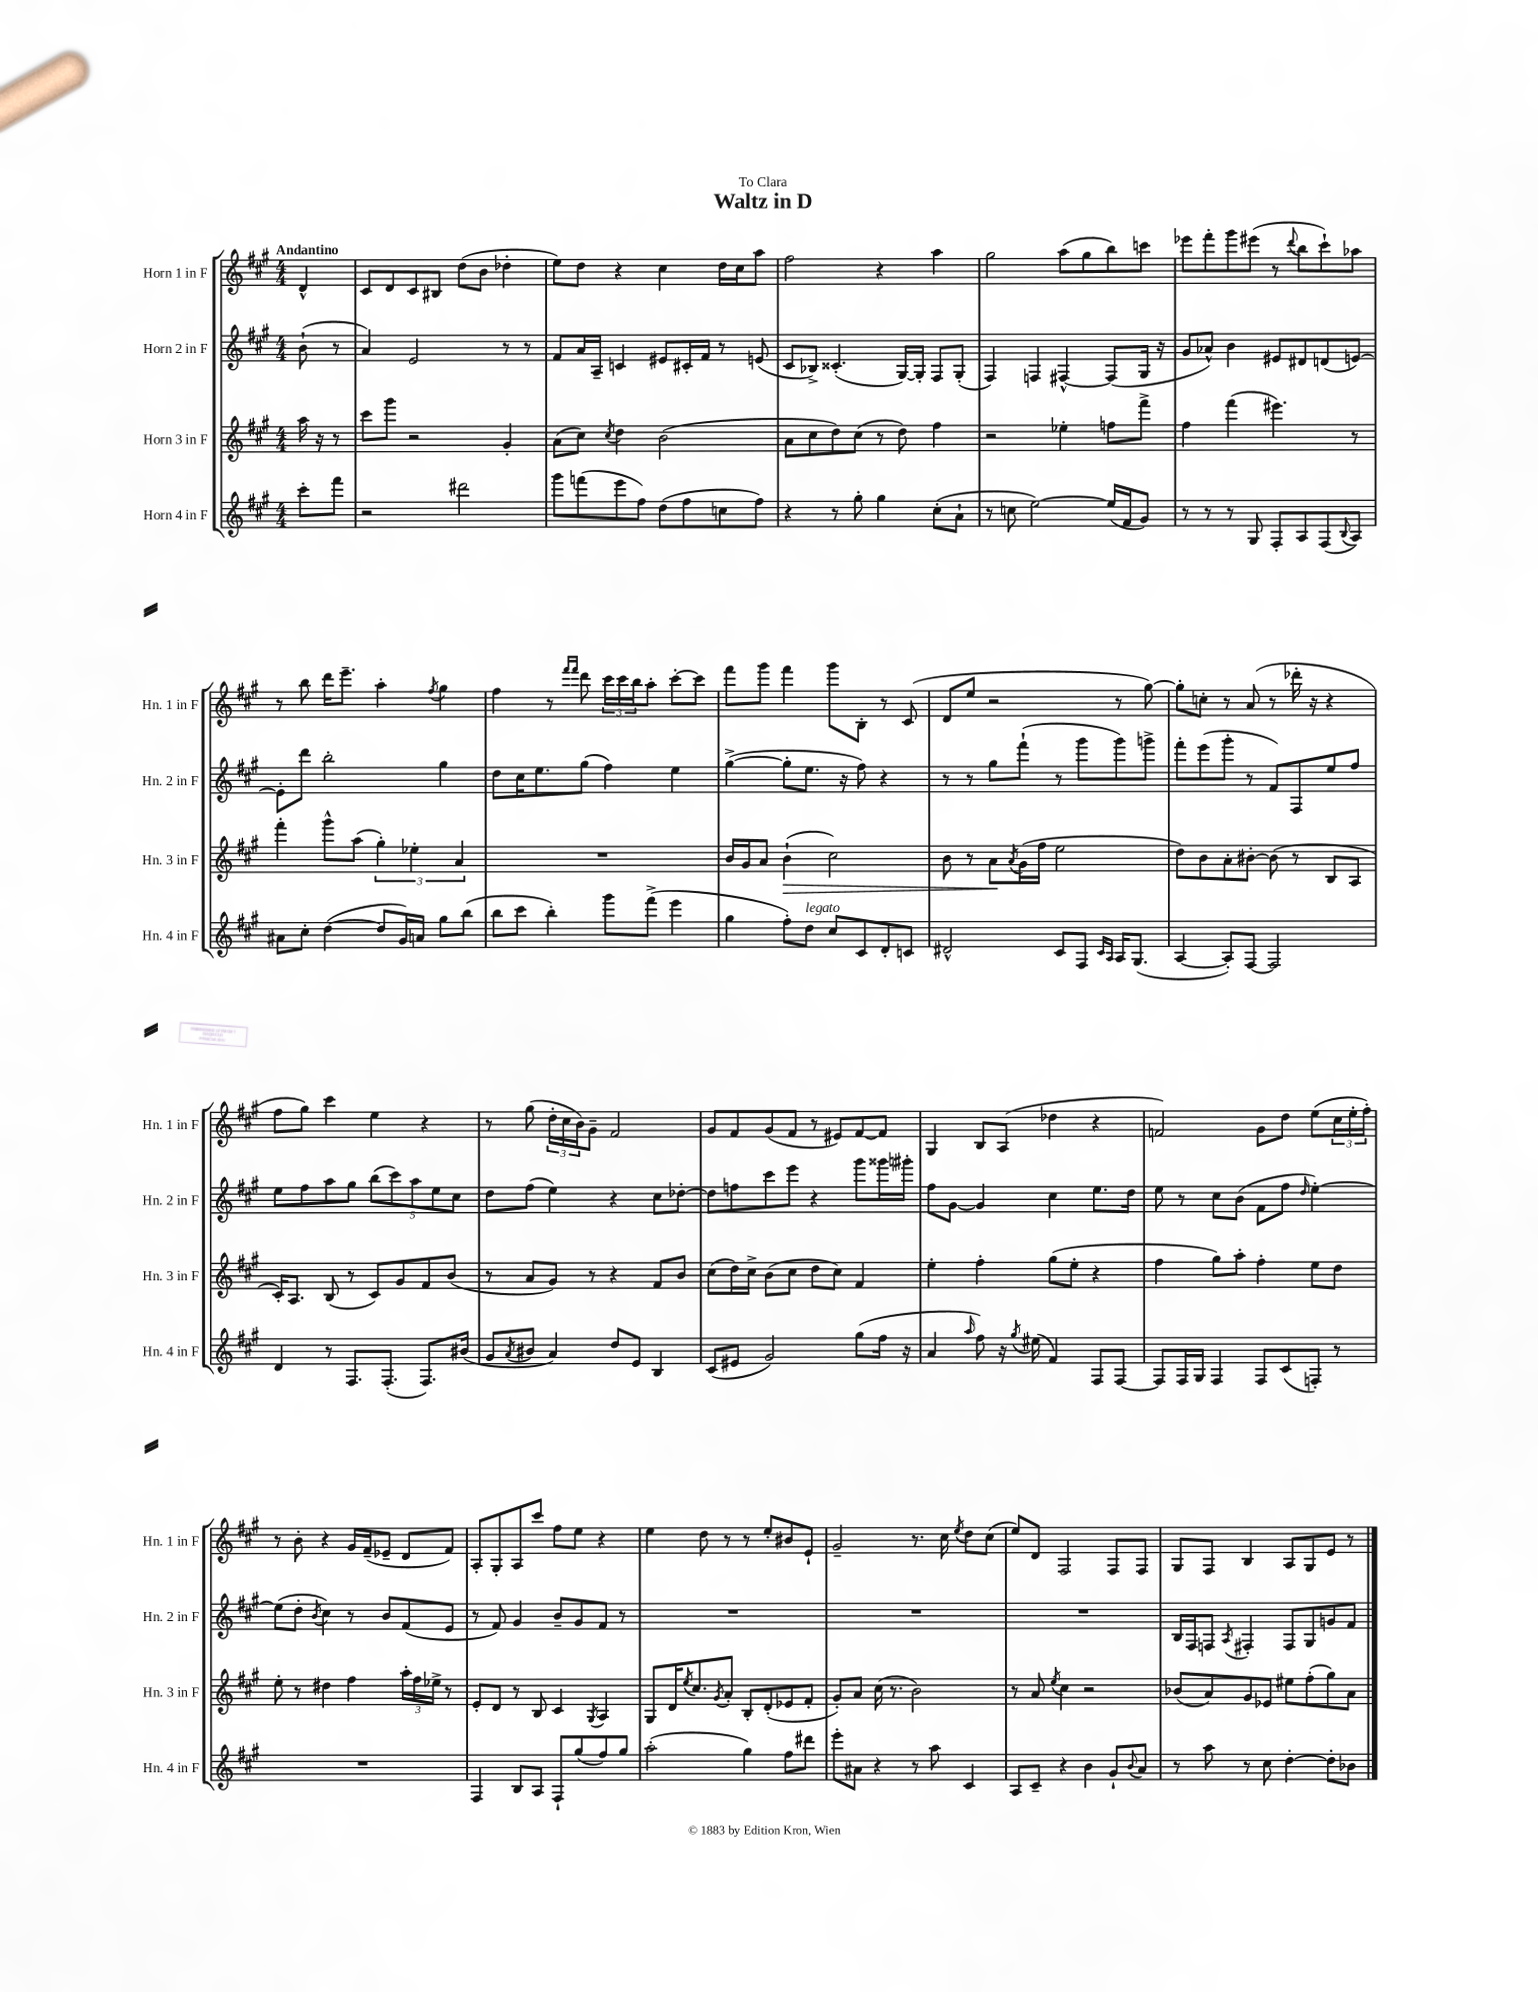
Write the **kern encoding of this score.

**kern	**kern	**dynam	**kern	**kern
*part4	*part3	*part3	*part2	*part1
*staff4	*staff3	*staff3	*staff2	*staff1
*I"Horn 4 in F	*I"Horn 3 in F	*	*I"Horn 2 in F	*I"Horn 1 in F
*I'Hn. 4 in F	*I'Hn. 3 in F	*	*I'Hn. 2 in F	*I'Hn. 1 in F
*clefG2	*clefG2	*	*clefG2	*clefG2
*k[f#c#g#]	*k[f#c#g#]	*	*k[f#c#g#]	*k[f#c#g#]
*M4/4	*M4/4	*	*M4/4	*M4/4
=	=	=	=	=
!	!	!	!	!LO:TX:a:B:t=Andantino
8ccc#'\L	16aa\	.	(8b`\	4d^^/
.	16r	.	.	.
8fff#\J	8r	.	8r	.
=1	=1	=1	=1	=1
2r	8ccc#\L	.	4a/)	8c#/L
.	8ggg#\J	.	.	8d/
.	2r	.	2e/	8c#/
.	.	.	.	8B#X/J
2ddd#X\	.	.	.	(8dd\L
.	.	.	.	8b\J
.	4g#'/	.	8r	4dd-X'\
.	.	.	8r	.
=2	=2	=2	=2	=2
8ggg#\L	(8a\L	.	8f#/L	8ee\L)
(8fffn\	8cc#\J)	.	16a/L	8dd\J
.	.	.	16A~/JJ	.
.	8qcc#/	.	.	.
8eee\	4dd\	.	4cn/	4r
8ff#\J)	.	.	.	.
(8dd\L	(2b\	.	8e#X/L	4cc#\
8ff#\	.	.	16c#X'/L	.
.	.	.	16f#/JJ	.
8ccn\	.	.	8r	16dd\LL
.	.	.	.	16cc#\J
8ff#\J)	.	.	(8en/	8aa\J
=3	=3	=3	=3	=3
4r	8a\L	.	8c#/L	2ff#\
.	8cc#\	.	8B-X^/J)	.
8r	8dd\)	.	(4.c##X'/	.
8gg#'\	(8cc#\J	.	.	.
4gg#\	8r	.	.	4r
.	8dd\)	.	[16G#/LL)	.
.	.	.	16G#'/JJ]	.
(8cc#'\L	4ff#\	.	8F#/L	4aa\
8a`\J	.	.	(8G#'/J	.
=4	=4	=4	=4	=4
8r	2r	.	4F#/)	2gg#\
8ccn\	.	.	.	.
[2ee\)	.	.	4Fn/	.
.	4ee-X'\	.	[4F#X^^/	(8aa\L
.	.	.	.	8gg#\
(16ee/LL]	8ffn\L	.	(8F#/L]	8bb\)
16f#/J	.	.	.	.
8g#/J)	8fff#^\J	.	16G#/Jk	8cccn\J
.	.	.	16r	.
=5	=5	=5	=5	=5
8r	4ff#\	.	8g#/L	8eee-X\L
8r	.	.	8a-X^^/J)	8fff#'\
8r	(4fff#\	.	4b\	8ggg#\
8G#/	.	.	.	(8eee#X\J
8F#'/L	4.eee#X\)	.	8e#X/L	8r
.	.	.	.	8qqddd/
8A/	.	.	8d#X/	8bb\L
(8F#/	.	.	(8dn/	8ccc#`\)
8qqB/	.	.	.	.
8A/J)	8r	.	[8en/J)	8aa-X\J
!!LO:LB:g=z
=6	=6	=6	=6	=6
8a#X\L	4fff#'\	.	8e'\L]	8r
8cc#'\J	.	.	8ddd\J	8bb\
([4dd\	8ggg#^^\L	.	2bb'\	16ddd\KL
.	.	.	.	8.eee~\J
.	(8aa\J	.	.	.
8dd/L]	6gg#'\)	.	.	4aa'\
16g#/L)	.	.	.	.
.	6ee-X'\	.	.	.
16an/JJ	.	.	.	.
.	.	.	.	8qff#/
8gg#\L	.	.	4gg#\	4gg#\
.	6a/	.	.	.
(8bb\J	.	.	.	.
=7	=7	=7	=7	=7
8bb\L	1r	.	8dd\L	4ff#\
8ccc#\J	.	.	16cc#\K	.
.	.	.	8.ee\	.
4bb'\)	.	.	.	8r
.	.	.	.	16qqfff#/LL
.	.	.	.	16qqfff#/JJ
.	.	.	(8gg#\J	8ddd\
8ggg#\L	.	.	4ff#\)	24ccc#\LL
.	.	.	.	24ccc#\
.	.	.	.	24bb\J
(8fff#^\J	.	.	.	8aa'\J
4eee\	.	.	4ee\	[8ccc#'\L
.	.	.	.	8ccc#\J]
=8	=8	=8	=8	=8
4gg#\	16b/LL	.	([4gg#^\	8fff#\L
.	16g#/J	.	.	.
.	8a/J	.	.	8ggg#\J
!	!	!LO:HP:b	!	!
8ff#'\L)	(4b`\	>	8gg#'\L]	4fff#\
!LO:TX:a:i:t=legato	!	!	!	!
8dd\J	.	.	8.ee\J	.
8cc#/L	2cc#\)	.	.	8ggg#\L
.	.	.	16r	.
8c#/	.	.	8ff#\)	8B'\J
8d'/	.	.	4r	8r
8cn/J	.	.	.	(8c#/
=9	=9	=9	=9	=9
2d#X^^/	8b\	.	8r	8d/L
.	8r	.	8r	8ee/J
.	8a\L	.	8gg#\L	2r
.	8qa/	.	.	.
.	(16g#\L	]	(8fff#`\J	.
.	16ff#\JJ	.	.	.
8c#/L	2ee\	.	8r	.
8F#/J	.	.	8ggg#\L	.
16qqc#/LL	.	.	.	.
16qqA/JJ	.	.	.	.
16A/KL	.	.	8ggg#\)	8r
(8.G#/J	.	.	.	.
.	.	.	8gggn^\J	[8gg#\)
=10	=10	=10	=10	=10
[4A/	8dd\L)	.	8fff#'\L	8gg#'\L]
.	8b\	.	(8eee\	8ccn'\J
8A'/L])	8a'\	.	8ggg#'\J	8r
[8F#/J	[8b#X'\J	.	8r	(8a/
2F#/]	(8b#\]	.	8f#/L)	8r
.	8r	.	8F#/	16ddd-X'\
.	.	.	.	16r
.	8B/L	.	8ee/	4r
.	8A/J	.	8ff#/J	.
!!LO:LB:g=z
=11	=11	=11	=11	=11
4d/	16c#'/KL)	.	8ee\L	8ff#\L
.	8.A/J	.	.	.
.	.	.	8ff#\	8gg#\J)
8r	(8B/	.	8aa\	4ccc#\
8.F#/L	8r	.	8gg#\J	.
.	8c#/L)	.	(10bb\L	4ee\
(8.F#'/J	.	.	.	.
.	.	.	10ccc#\)	.
.	8g#/	.	.	.
.	.	.	10aa\	.
8.F#/L)	8f#/	.	.	4r
.	.	.	10ee\	.
.	(8b/J	.	.	.
.	.	.	10cc#\J	.
(16b#X/Jk	.	.	.	.
=12	=12	=12	=12	=12
8g#/L	8r	.	8dd\L	8r
8qa/	.	.	.	.
8b#X/J	8a/L	.	(8ff#\J	(8gg#\
4a/)	8g#/J)	.	4ee\)	24dd'\LL
.	.	.	.	24cc#\
.	.	.	.	24b\J)
.	8r	.	.	8g#~\J
8dd/L	4r	.	4r	2f#/
8e/J	.	.	.	.
4B/	8f#/L	.	8cc#\L	.
.	8b/J	.	[8dd-X'\J	.
=13	=13	=13	=13	=13
(8c#/L	(8cc#\L	.	8dd-\L]	8g#/L
8e#X/J	16dd\L)	.	8ffn\	8f#/
.	16cc#^\JJ	.	.	.
2g#/)	(8b\L	.	8ccc#\	(8g#/
.	8cc#\J	.	8eee\J	8f#/J
.	8dd\L	.	4r	8r
.	8cc#\J)	.	.	8e#X/L)
(8gg#\L	4f#/	.	8ggg#\L	[8f#/
16ff#\Jk	.	.	16ggg##X\L	8f#/J]
16r	.	.	16ggg#X'\JJ	.
=14	=14	=14	=14	=14
4a/	4ee'\	.	8ff#\L	4G#/
.	.	.	[8g#\J	.
16qqaa/	.	.	.	.
8ff#\)	4ff#'\	.	4g#/]	8B/L
16r	.	.	.	(8A/J
8qgg#/	.	.	.	.
(16ee#X\	.	.	.	.
4f#/)	(8gg#\L	.	4cc#\	4dd-X\
.	8ee'\J	.	.	.
8F#/L	4r	.	8.ee\L	4r
[8F#/J	.	.	.	.
.	.	.	16dd\Jk	.
=15	=15	=15	=15	=15
8F#/L]	4ff#\	.	8ee\	2fn/)
16F#/L	.	.	8r	.
16G#/JJ	.	.	.	.
4F#/	8gg#\L)	.	8cc#\L	.
.	8aa'\J	.	(8b\J	.
8F#/L	4ff#'\	.	8f#\L	8g#\L
(8c#/	.	.	8ff#\J	8dd\J
.	.	.	16qqdd/	.
8Fn'/J)	8ee\L	.	[4ee'\)	(8ee\L
8r	8dd\J	.	.	24cc#\L
.	.	.	.	24ee'\
.	.	.	.	24ff#'\JJ)
!!LO:LB:g=z
=16	=16	=16	=16	=16
1r	8ee'\	.	(8ee\L]	8r
.	8r	.	8dd'\J	8b'\
.	.	.	8qb/	.
.	4dd#X\	.	4cc#\)	4r
.	4ff#\	.	8r	16g#/LL
.	.	.	.	(16f#~/J
.	.	.	8b/L	8e-X~/J
.	24aa'\LL	.	(8f#/	8d/L
.	24ff#\	.	.	.
.	24ee-X^\JJ	.	.	.
.	8r	.	8e/J	8f#/J)
=17	=17	=17	=17	=17
4F#/	8e'/L	.	8r	8A'/L
.	8d/J	.	8f#/)	8G#'/
8B/L	8r	.	4g#/	8A/
8A/J	8B/	.	.	8ccc#/J
8F#`/L	4c#/	.	8b~/L	8ff#\L
(8gg#/	.	.	8g#/	8ee\J
.	8qG#/	.	.	.
8ff#/)	4A/	.	8f#/J	4r
8gg#/J	.	.	8r	.
=18	=18	=18	=18	=18
(2aa'\	8G#/L	.	1r	4ee\
.	16d/K	.	.	.
.	8qee/	.	.	.
.	8.cc#/	.	.	.
.	.	.	.	8dd\
.	8qg#/	.	.	.
.	8a'/J	.	.	8r
4gg#\)	8B'/L	.	.	8r
.	(8d'/	.	.	8ee'/L
8ff#\L	8e-X/	.	.	8b#X/
8ddd#X\J	8f#'/J	.	.	8e`/J
=19	=19	=19	=19	=19
8eee'\L	8g#'/L)	.	1r	2g#~/
8a#X\J	8a/J	.	.	.
4r	(16cc#\	.	.	.
.	8.r	.	.	.
8r	2b\)	.	.	8.r
8aa\	.	.	.	.
.	.	.	.	16cc#\
.	.	.	.	8qee/
4c#/	.	.	.	8dd\L
.	.	.	.	(8cc#\J
=20	=20	=20	=20	=20
8A/L	8r	.	1r	8ee/L)
8c#~/J	8a/	.	.	8d/J
.	8qee/	.	.	.
4r	4cc#\	.	.	2F#/
4b\	2r	.	.	.
8g#`/L	.	.	.	8F#/L
8qqb/	.	.	.	.
8a/J	.	.	.	8F#/J
=21	=21	=21	=21	=21
8r	(8b-X/L	.	16B/LL	8G#/L
.	.	.	16F#/J	.
8aa\	8a/)	.	8Fn/J	8F#/J
.	.	.	8qA/	.
8r	8g#/	.	4F#X'/	4B/
8cc#\	8e-X/J	.	.	.
[4dd'\	8ee#X\L	.	8F#/L	8A/L
.	(8ff#'\	.	8G#/	8G#/
8dd'\L]	8gg#\)	.	8gn/	8e/J
8b-X\J	8a\J	.	8f#/J	8r
==	==	==	==	==
*-	*-	*-	*-	*-
